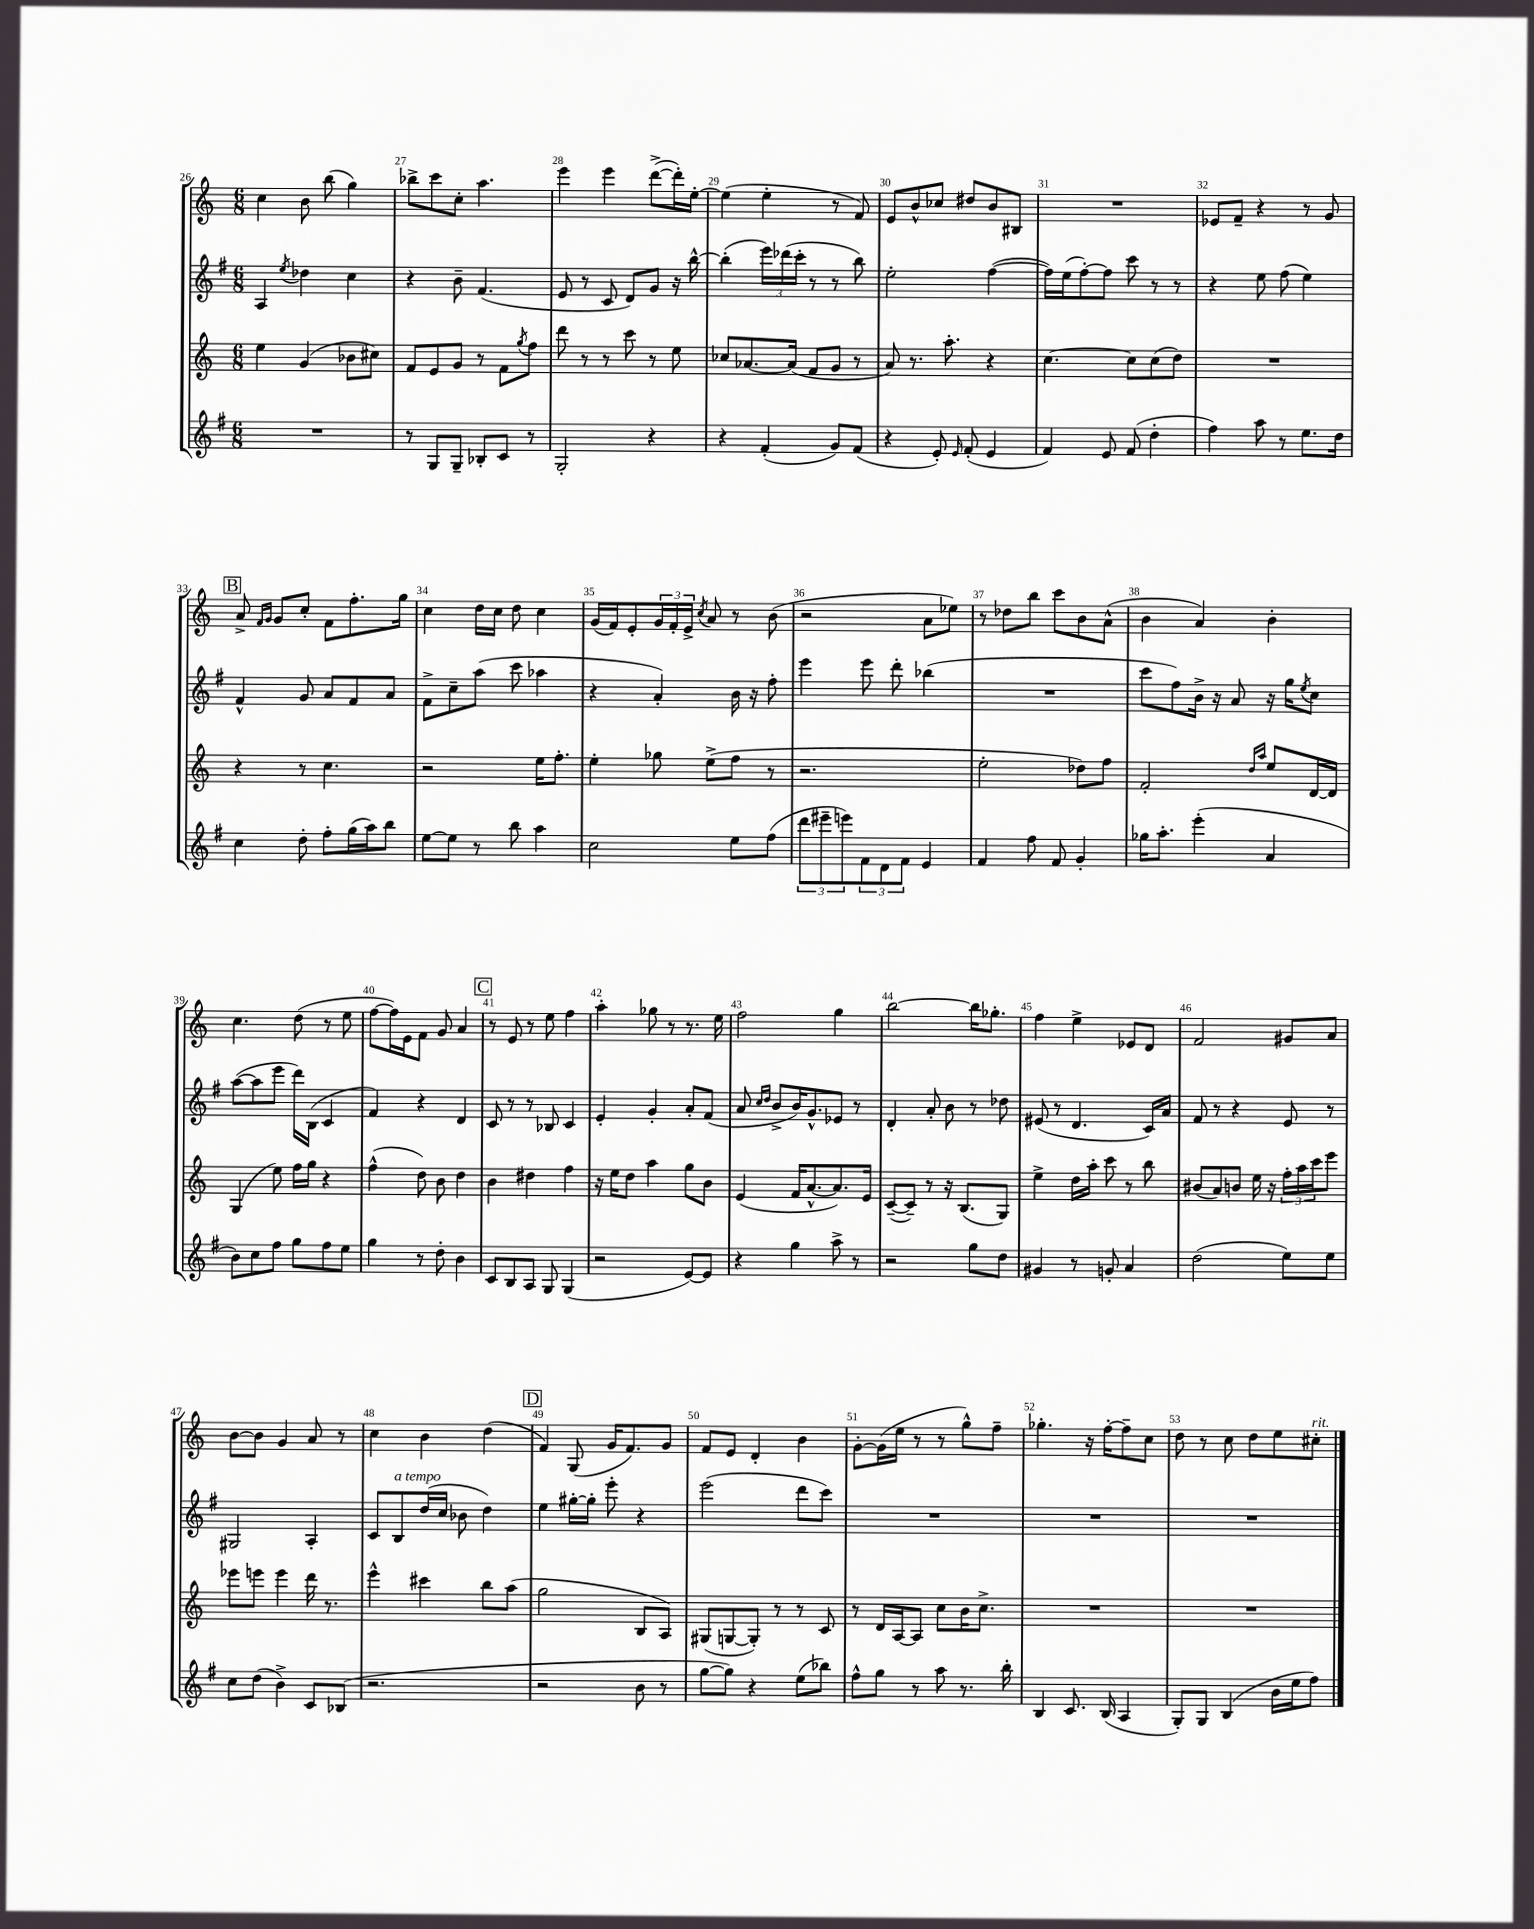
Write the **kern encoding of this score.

**kern	**kern	**kern	**kern
*part4	*part3	*part2	*part1
*staff4	*staff3	*staff2	*staff1
*clefG2	*clefG2	*clefG2	*clefG2
*k[f#]	*k[]	*k[f#]	*k[]
*M6/8	*M6/8	*M6/8	*M6/8
=26	=26	=26	=26
2.r	4ee\	4A/	4cc\
.	.	8qee/	.
.	(4g/	4dd-X\	8b\
.	.	.	(8bb\
.	8b-X\L	4cc\	4gg\)
.	8cc#X\J)	.	.
=27	=27	=27	=27
8r	8f/L	4r	8bb-X^\L
8G/L	8e/	.	8ccc\
8G~/J	8g/J	8b~\	8cc'\J
8B-X'/L	8r	(4.f#/	4.aa\
8c/J	8f\L	.	.
.	8qgg/	.	.
8r	8ff\J	.	.
=28	=28	=28	=28
2G'/	8ddd\	8e/	4eee\
.	8r	8r	.
.	8r	8c/	4eee\
.	8ccc\	8d/L)	.
4r	8r	8g/J	([8ddd^\L
.	8ee\	16r	16ddd'\L])
.	.	[16bb^^\	[16ee'\JJ
=29	=29	=29	=29
4r	8cc-X/L	(4bb'\]	(4ee\]
.	[8.a-X/	.	.
(4f#'/	.	24eee\LL)	4ee'\
.	.	(24ddd-X\	.
.	(16a-/Jk]	.	.
.	.	24ccc'\JJ	.
.	8f/L	8r	.
8g/L)	8g/J	8r	8r
(8f#/J	8r	8bb\)	8f/)
=30	=30	=30	=30
4r	8a/)	2ee'\	8e/L
.	8.r	.	8b^^/
8e'/)	.	.	8cc-X/J
.	8.aa'\	.	.
16qqe/	.	.	.
(8f#'/	.	.	8dd#X/L
4e/	4r	([4ff#\	8b/
.	.	.	8B#X/J
=31	=31	=31	=31
4f#/)	[4.cc\	16ff#\LL])	2.r
.	.	(16ee\J	.
.	.	[8ff#'\)	.
8e/	.	8ff#\J]	.
(8f#/	8cc\L]	8ccc\	.
4dd'\	(8cc\	8r	.
.	8dd\J)	8r	.
=32	=32	=32	=32
4ff#\)	2.r	4r	8e-X/L
.	.	.	8f~/J
8aa\	.	8ee\	4r
8r	.	(8ff#\	.
8.ee\L	.	4ee\)	8r
.	.	.	8g/
16dd\Jk	.	.	.
!!LO:LB:g=z
!!LO:REH:place=s1:t=B
=33	=33	=33	=33
4cc\	4r	4f#^^/	8a^/
.	.	.	16qqf/LL
.	.	.	16qqg/JJ
.	.	.	8g/L
8dd'\	8r	8g/	8cc'/J
8ff#'\L	4.cc\	8a/L	8f\L
(16gg\L	.	8f#/	8.ff'\
16aa\J)	.	.	.
8bb\J	.	8a/J	.
.	.	.	16gg\Jk
=34	=34	=34	=34
[8ee\L	2r	8f#^\L	4cc\
8ee\J]	.	8cc~\	.
8r	.	(8aa\J	16dd\LL
.	.	.	16cc\JJ
8bb\	.	8ccc\	8dd\
4aa\	16ee\KL	4aa-X\	4cc\
.	8.ff'\J	.	.
=35	=35	=35	=35
2cc\	4ee'\	4r	(16g/LL
.	.	.	16f/J)
.	.	.	8e'/
.	8gg-X\	4a'/)	24g/L
.	.	.	24f'/
.	.	.	24e^/JJ
.	.	.	8qcc/
.	(8ee^\L	.	8a/
8ee\L	8ff\J	16b\	8r
.	.	16r	.
(8ff#\J	8r	8ff#'\	(8b\
=36	=36	=36	=36
12ddd\L	2.r	4eee\	2r
12eee#X~\	.	.	.
12eeen\)	.	.	.
12f#\	.	8eee\	.
12d\	.	.	.
.	.	8ddd'\	.
12f#\J	.	.	.
4e/	.	(4bb-X\	8a\L
.	.	.	8ee-X\J)
=37	=37	=37	=37
4f#/	2ee'\	2.r	8r
.	.	.	8dd-X\L
8ff#\	.	.	8bb\J
8f#/	.	.	8ccc\L
4g'/	8dd-X\L)	.	8b\
.	8ff\J	.	(8a^^\J
=38	=38	=38	=38
16gg-X\KL	2f'/	8ccc\L	4b\
8.aa'\J	.	.	.
.	.	8ff#\)	.
(4eee'\	.	16b^\Jk	4a/)
.	.	16r	.
.	.	8a/	.
.	16qqdd/LL	.	.
.	16qqaa/JJ	.	.
4a/	8ee/L	16r	4b'\
.	.	16gg\KL	.
.	.	8qee/	.
.	[16d/L	8cc\J	.
.	16d/JJ]	.	.
!!LO:LB:g=z
=39	=39	=39	=39
8b\L)	(4G/	([8aa\L	4.cc\
8cc\	.	8aa\]	.
8ff#\J	8ee\)	8eee\J	.
8gg\L	16ff\LL	16ddd\LL)	(8dd\
.	16gg\JJ	(16B\JJ	.
8ff#\	4r	4c/	8r
8ee\J	.	.	8ee\
=40	=40	=40	=40
4gg\	(4ff^^\	4f#/)	[8ff\L
.	.	.	16ff\L])
.	.	.	16e\J
8r	8dd\)	4r	8f\J
8dd'\	8b\	.	8g/
4b\	4dd\	4d/	4a/
!!LO:REH:place=s1:t=C
=41	=41	=41	=41
8c/L	4b\	8c/	8r
8B/	.	8r	8e/
8A/J	4dd#X\	8r	8r
8G/	.	8B-X/	8ee\
(4G/	4ff\	4c/	4ff\
=42	=42	=42	=42
2r	16r	4e'/	4aa'\
.	16ee\KL	.	.
.	8dd\J	.	.
.	4aa\	4g'/	8gg-X\
.	.	.	8r
[8e/L)	8gg\L	8a'/L	8.r
8e/J]	8b\J	(8f#/J	.
.	.	.	16ee\
=43	=43	=43	=43
4r	(4e/	8a/	2ff\
.	.	16qqcc/LL	.
.	.	16qqdd/JJ	.
.	.	8b^/L	.
4gg\	16f/KL	16b/K)	.
.	[8.a^^/	8.g^^/	.
8aa^\	8.a/])	8e-X/J	4gg\
8r	.	8r	.
.	16e/Jk	.	.
=44	=44	=44	=44
2r	([8c~/L	4d'/	[2bb\
.	8c~/J])	.	.
.	8r	8a'/	.
.	16r	8b\	.
.	(8.B/L	.	.
8gg\L	.	8r	16bb\KL]
.	.	.	8.gg-X'\J
8dd\J	8G/J)	8dd-X\	.
=45	=45	=45	=45
4g#X/	4ee^\	(8e#X/	4ff\
.	.	8r	.
8r	16dd\LL	4.d/	4ee^\
.	16aa'\JJ	.	.
8gn'/	8ccc\	.	.
4a/	8r	.	8e-X/L
.	8bb\	16c/LL)	8d/J
.	.	16a/JJ	.
=46	=46	=46	=46
(2dd\	(8b#X/L	8f#/	2f/
.	8a/)	8r	.
.	8bn/J	4r	.
.	16ee\	.	.
.	16r	.	.
8ee\L)	24ff'\LL	8e/	8g#X/L
.	24aa\	.	.
.	24ccc\J	.	.
8ee\J	8eee\J	8r	8a/J
!!LO:LB:g=z
=47	=47	=47	=47
8cc\L	8eee-X\L	2G#X/	[8b\L
(8dd\J	8eeen\J	.	8b\J]
4b^\)	4eee\	.	4g/
8c/L	16ddd\	4A'/	8a/
.	8.r	.	.
(8B-X/J	.	.	8r
=48	=48	=48	=48
2.r	4eee^^\	8c/L	4cc\
!	!	!LO:TX:a:i:t=a tempo	!
.	.	8B/	.
.	4ccc#X\	(16dd/L	4b\
.	.	16cc/JJ	.
.	.	8b-X\	.
.	8bb\L	4dd\)	(4dd\
.	(8aa\J	.	.
!!LO:REH:place=s1:t=D
=49	=49	=49	=49
2r	2gg\	4ee\	4f/)
.	.	[16gg#X'\LL	(8G/
.	.	16gg#'\JJ]	.
.	.	8eee'\	16g/KL
.	.	.	8.f/)
8b\	8B/L	4r	.
8r	8A/J)	.	8g/J
=50	=50	=50	=50
[8gg\L	(8G#X/L	(2eee\	8f/L
8gg\J])	[8Gn/	.	8e/J
4r	8G'/J])	.	4d'/
.	8r	.	.
(8ee\L	8r	8ddd\L	4b\
8bb-X\J)	8c/	8ccc\J)	.
=51	=51	=51	=51
8ff#^^\L	8r	2.r	[8g'\L
8gg\J	16d/LL	.	(16g\L]
.	[16A/J	.	16ee\JJ
8r	8A/J]	.	8r
8aa\	8cc\L	.	8r
8.r	16b\K	.	8gg^^\L)
.	8.cc^\J	.	.
.	.	.	8ff~\J
16bb'\	.	.	.
=52	=52	=52	=52
4B/	2.r	2.r	4.gg-X'\
8.c/	.	.	.
.	.	.	16r
(16B/	.	.	[16ff'\KL
4A/	.	.	8ff~\]
.	.	.	8cc\J
=53	=53	=53	=53
8G'/L)	2.r	2.r	8dd\
8G/J	.	.	8r
(4B/	.	.	8cc\
.	.	.	8dd\L
16b\LL	.	.	8ee\
16ee\J	.	.	.
!	!	!	!LO:TX:a:i:t=rit.
8ff#\J)	.	.	8cc#X'\J
==	==	==	==
*-	*-	*-	*-
